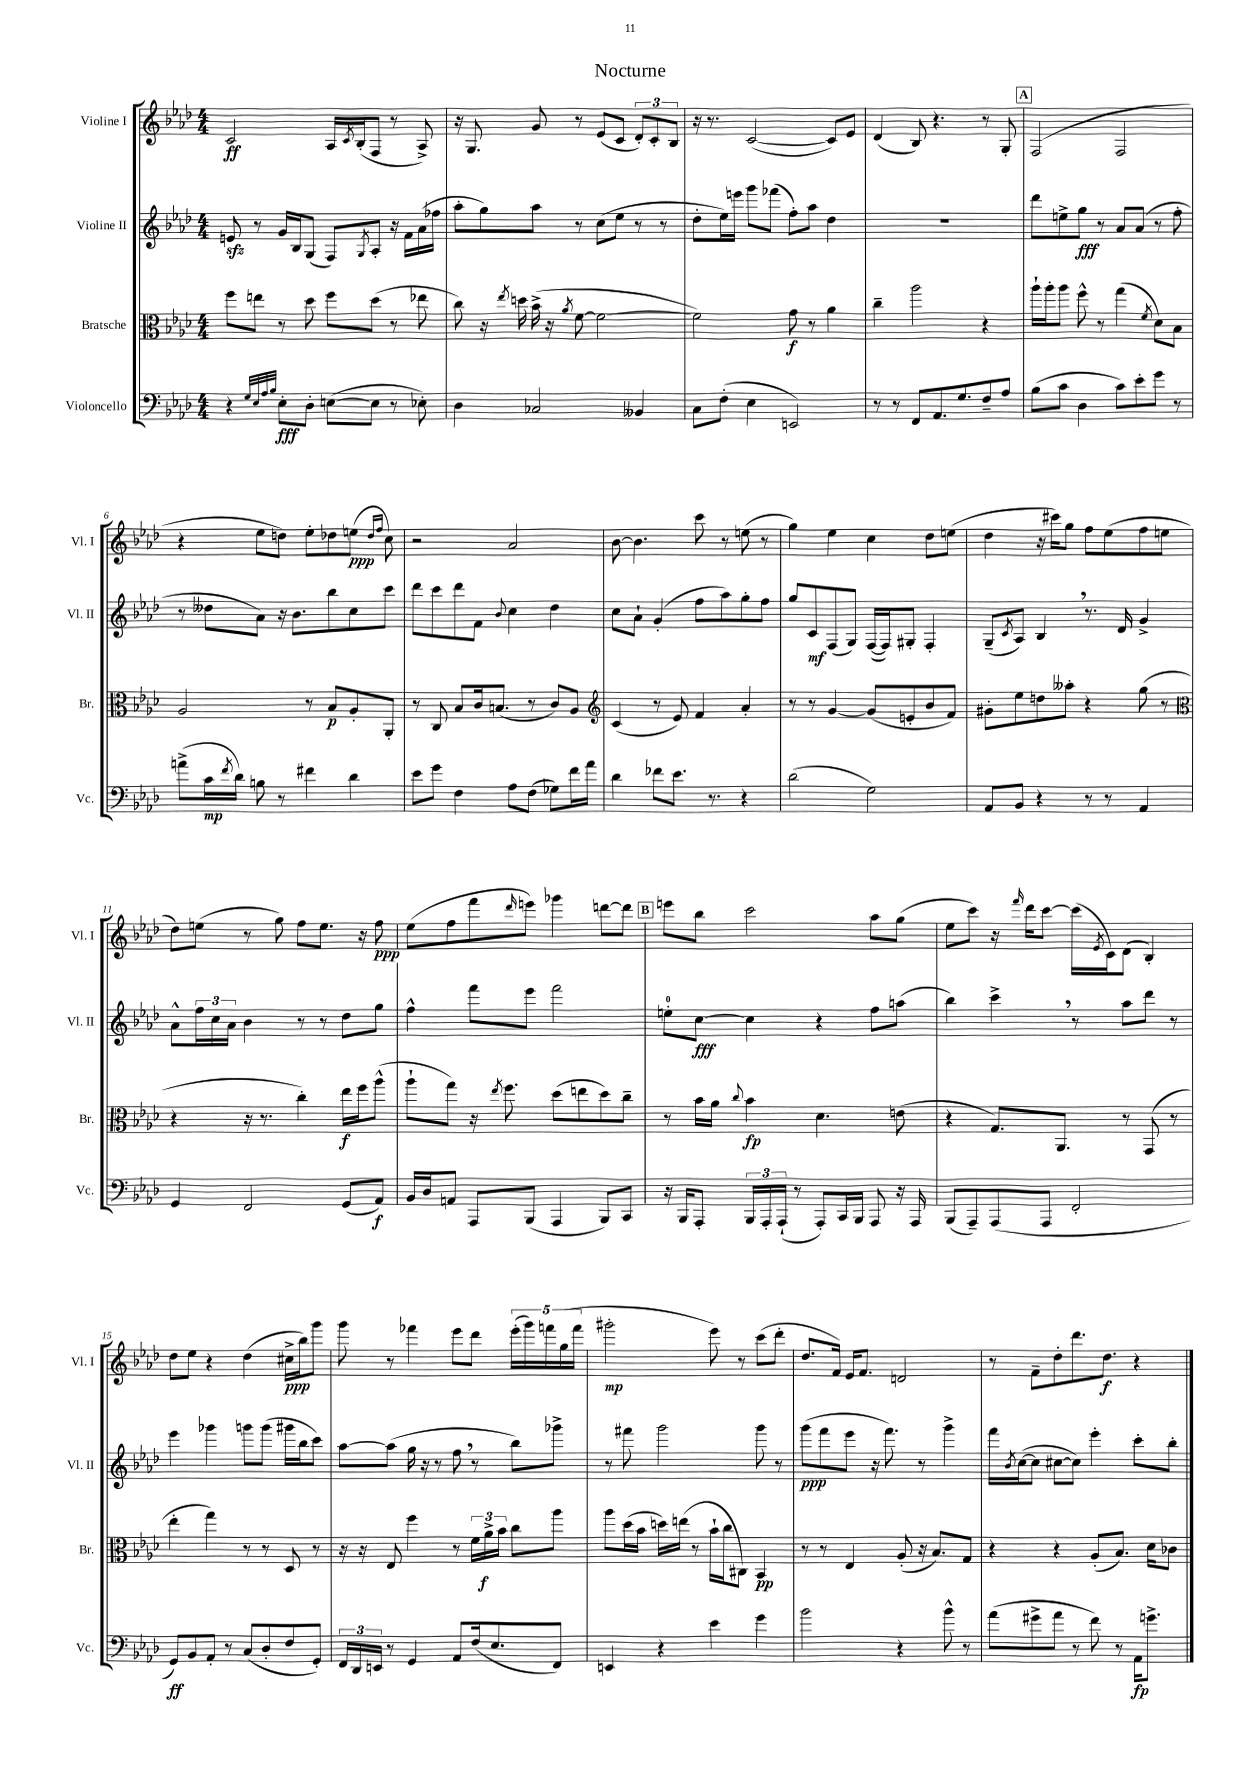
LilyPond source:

\header { title = "Nocturne" }
<<
\new StaffGroup <<
\new Staff = "s0" \with { instrumentName = "Violine I" shortInstrumentName = "Vl. I" } {
    \clef treble \key aes \major \numericTimeSignature \time 4/4
    c'2\ff aes16 \acciaccatura { c'8 } bes16-.( f8 r8 aes8->) |
    r16 g8. g'8 r8 ees'8( c'8 \tuplet 3/2 { des'8-.) c'8-. bes8 } |
    r16 r8. c'2~( c'8) ees'8 |
    des'4( bes8) r4. r8 g8-. |
    \mark \markup { \box "A" } f2( f2 |
    r4 ees''8 d''8) ees''8-. des''8 e''8\ppp( \grace { des''16 f''16 } c''8) |
    r2 aes'2 |
    bes'8~ bes'4. c'''8 r8 e''8( r8 |
    g''4) ees''4 c''4 des''8 e''8( |
    des''4 r16 cis'''16) g''8 f''8 ees''8( f''8 e''8 |
    des''8) e''8( r8 g''8) f''8 e''8. r16 f''8\ppp |
    ees''8( f''8 f'''8 \grace { des'''16 } e'''8) ges'''4 d'''8~ d'''8 |
    \mark \markup { \box "B" } e'''8 bes''8 c'''2 aes''8 g''8( |
    ees''8 c'''8) r16 \grace { f'''16 } des'''16 c'''8~ c'''16( \acciaccatura { ees'8 } c'16) des'8( bes4-.) |
    des''8 ees''8 r4 des''4( cis''16->\ppp bes''16) g'''8 |
    g'''8 r8 fes'''4 ees'''8 des'''8 \tuplet 5/4 { ees'''16-.( g'''16) f'''16 g''16( f'''16 } |
    gis'''2-.\mp ees'''8) r8 c'''8( des'''8-. |
    des''8. f'16) ees'16 f'8. d'2 |
    r8 f'8-- des''8-. des'''8. des''8.\f r4 \bar "|." |
}
\new Staff = "s1" \with { instrumentName = "Violine II" shortInstrumentName = "Vl. II" } {
    \clef treble \key aes \major \numericTimeSignature \time 4/4
    e'8\sfz r8 g'16 bes16 g8( f8) \acciaccatura { g8 } aes8-. r16 f'16 aes'16( fes''16 |
    aes''8-. g''8) aes''8 r8 c''8( ees''8 r8 r8 |
    des''8-. ees''16) e'''16 g'''8 fes'''8( f''8-.) aes''8 des''4 |
    R1 |
    \mark \markup { \box "A" } des'''8 e''8-> g''8\fff r8 aes'8 aes'8( r8 f''8-. |
    r8 deses''8 aes'8) r16 bes'8. bes''8 c''8 c'''8 |
    des'''8 c'''8 des'''8 f'8 \appoggiatura { bes'8 } c''4 des''4 |
    c''8 aes'8-! g'4-.( f''8 aes''8) g''8-. f''8 |
    g''8 c'8\mf f8( g8) f16~( f16) gis8-. f4-. |
    g8--( \acciaccatura { c'8 } aes8) bes4 \breathe r8. des'16 g'4-> |
    aes'8-^ \tuplet 3/2 { f''16 c''16 aes'16 } bes'4 r8 r8 des''8 g''8 |
    f''4-^ f'''8 ees'''8 f'''2 |
    \mark \markup { \box "B" } e''8-0-. c''8~\fff c''4 r4 f''8 a''8( |
    bes''4) c'''4-> \breathe r8 aes''8 des'''8 r8 |
    ees'''4 ges'''4 g'''8 g'''8( gis'''16 bes''16 c'''8) |
    aes''8~ aes''8( g''16 r16 r8 f''8 \breathe r8 bes''8) ges'''8-> |
    r8 fis'''8 g'''2 g'''8 r8 |
    g'''8\ppp( f'''8 ees'''8 r16 f'''8.) r8 g'''4-> |
    f'''16 \acciaccatura { bes'8 } c''16~( c''8 cis''8~ cis''8) ees'''4-. c'''8-. bes''8-. \bar "|." |
}
\new Staff = "s2" \with { instrumentName = "Bratsche" shortInstrumentName = "Br." } {
    \clef alto \key aes \major \numericTimeSignature \time 4/4
    f''8 e''8 r8 des''8 f''8 des''8( r8 ees''8 |
    c''8) r16 \acciaccatura { ees''8 } d''16 bes'16->( r16 \acciaccatura { aes'8 } f'8~ f'2~ |
    f'2) g'8\f r8 aes'4 |
    c''4-- aes''2 r4 |
    \mark \markup { \box "A" } aes''16-! aes''16-. aes''8 f''8-^ r8 g''4( \acciaccatura { f'8 } des'8) bes8 |
    aes2 r8 bes8\p aes8-. aes,8-. |
    r8 c8 bes8 c'16 b8.( r8 c'8) aes8 |
    \clef treble c'4( r8 ees'8) f'4 aes'4-. |
    r8 r8 g'4~ g'8( e'8-. bes'8 f'8) |
    gis'8-. ees''8 d''8 aeses''8-. r4 g''8( r8 |
    \clef alto r4 r16 r8. c''4-.) ees''16\f f''16 aes''8-^( |
    aes''8-! g''8) r16 \acciaccatura { ees''8 } f''8. des''8( e''8 des''8) c''8-- |
    \mark \markup { \box "B" } r8 bes'16 aes'16 \appoggiatura { c''8 } bes'4\fp des'4. e'8( |
    r4 g8.) aes,8. r8 g,8( r8 |
    ees''4-. g''4) r8 r8 des8 r8 |
    r16 r16 ees8 f''4 r8 \tuplet 3/2 { f'16 aes'16->\f bes'16 } c''8 aes''8 |
    aes''8 des''16( bes'16 d''16) e''16( r8 bes'16-! c''16 cis8) bes,4\pp |
    r8 r8 ees4 aes8-.( r16 bes8.) g8 |
    r4 r4 aes8-.( bes8.) des'16 ces'8 \bar "|." |
}
\new Staff = "s3" \with { instrumentName = "Violoncello" shortInstrumentName = "Vc." } {
    \clef bass \key aes \major \numericTimeSignature \time 4/4
    r4 \grace { g32 ees32 aes32 bes32 } ees8-.\fff des8-. e8~( e8 r8 ees8-.) |
    des4 ces2 beses,4 |
    c8 f8-.( ees4 e,2) |
    r8 r8 f,8 aes,8. g8. f8-- aes8 |
    \mark \markup { \box "A" } bes8( c'8 des4 c'8) ees'8-. g'8 r8 |
    a'8->( c'16\mp \acciaccatura { f'8 } des'16) b8 r8 fis'4 des'4 |
    ees'8 g'8 f4 aes8 f8( ges8) f'16 aes'16 |
    des'4 fes'8 ees'8. r8. r4 |
    des'2( g2) |
    aes,8 bes,8 r4 r8 r8 aes,4 |
    g,4 f,2 g,8( aes,8\f) |
    bes,16 des16 a,8 aes,,8 bes,,8( aes,,4 bes,,8) c,8 |
    \mark \markup { \box "B" } r16 bes,,16 aes,,8-. \tuplet 3/2 { bes,,16 aes,,16-. aes,,16-!( } r8 aes,,8-.) c,16 bes,,16 aes,,8 r16 aes,,16 |
    bes,,8( aes,,8--) aes,,8( aes,,8 f,2-. |
    g,8\ff) bes,8 aes,8-. r8 c8( des8-. f8 g,8-.) |
    \tuplet 3/2 { f,16 des,16 e,16 } r8 g,4 aes,8 f16( ees8. f,8) |
    e,4 r4 ees'4 g'4 |
    bes'2 r4 bes'8-^ r8 |
    aes'8( gis'8-> aes'8 r8 f'8) r8 aes,16\fp g'8.-> \bar "|." |
}
>>
>>
